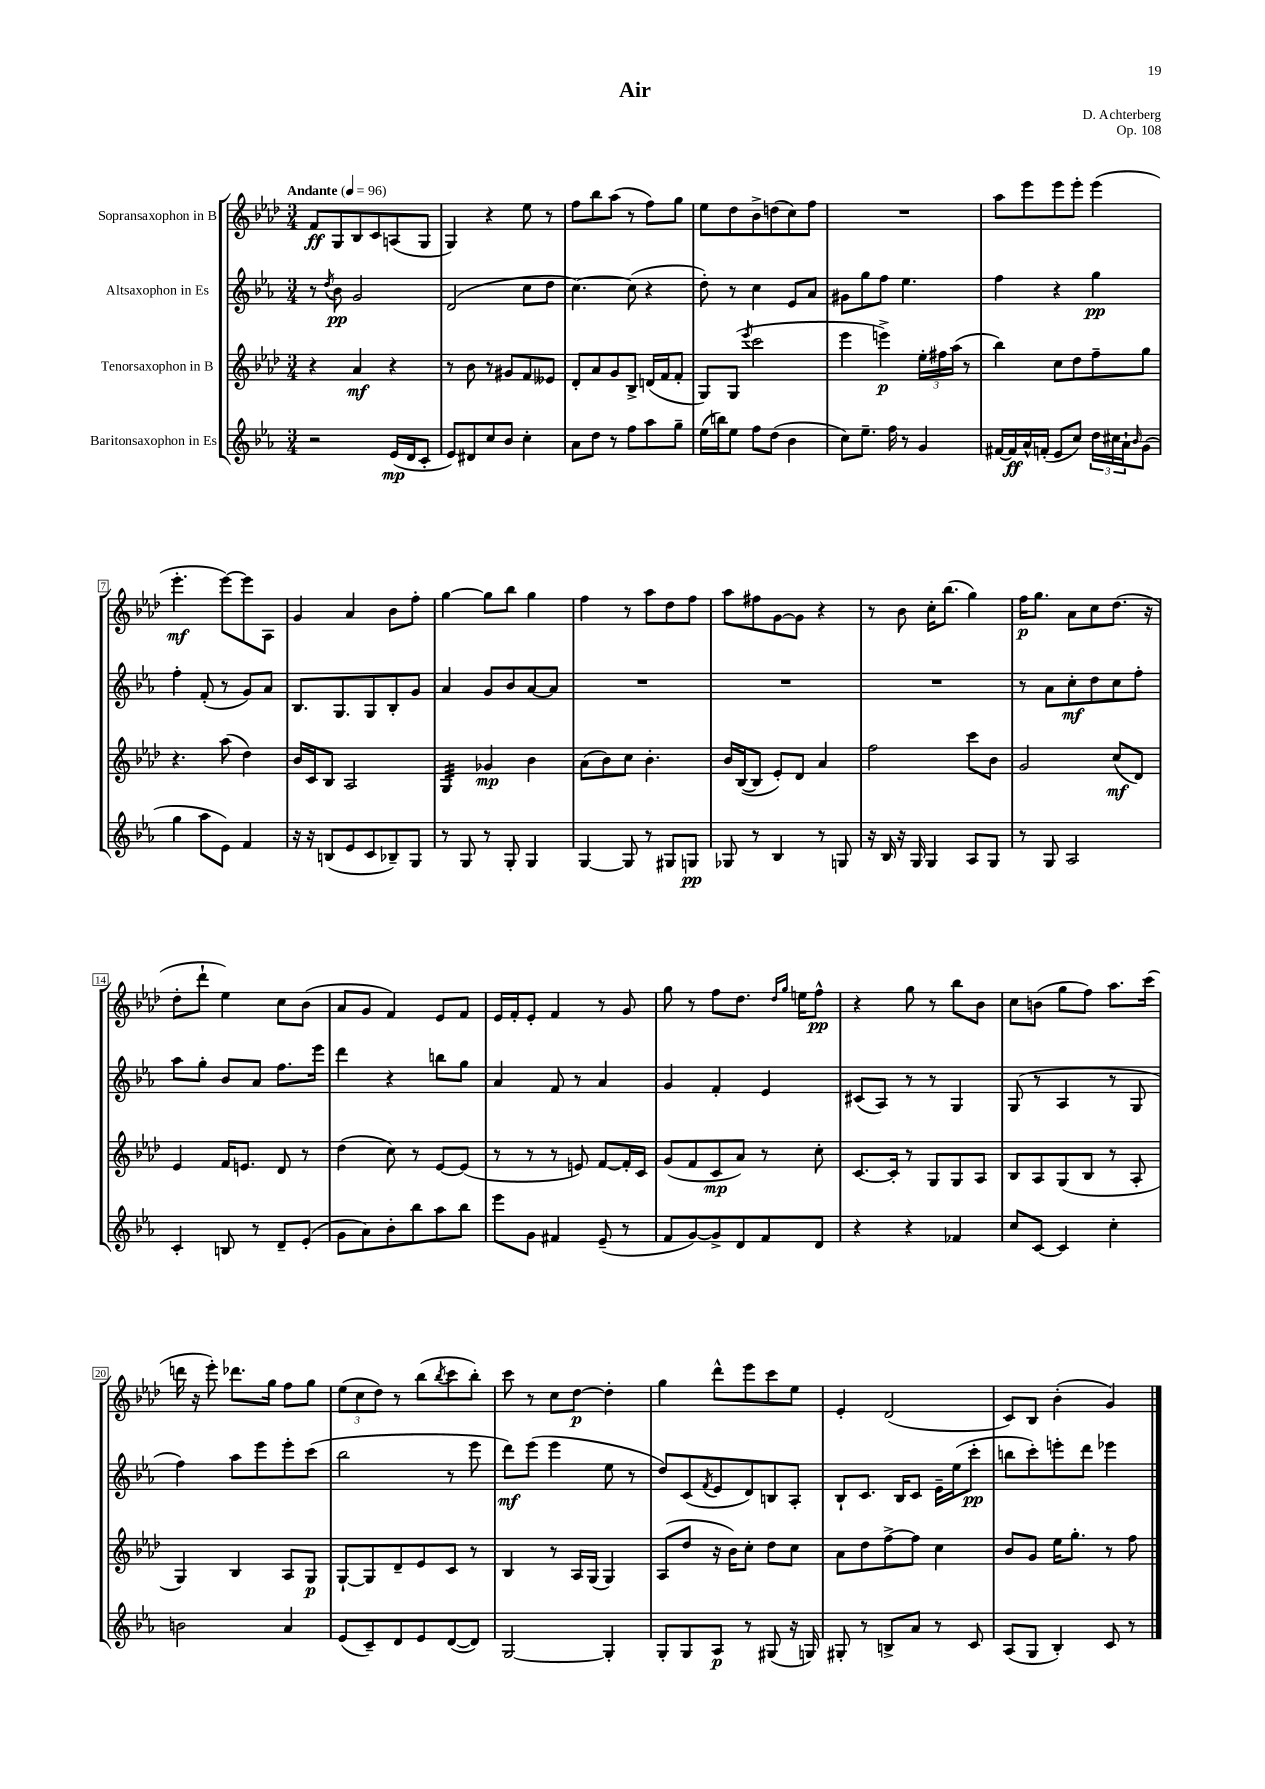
\header { title = "Air" composer = "D. Achterberg" opus = "Op. 108" }
<<
\new StaffGroup <<
\new Staff = "s0" \with { instrumentName = "Sopransaxophon in B" } {
    \clef treble \key aes \major \numericTimeSignature \time 3/4 \tempo "Andante" 4 = 96
    f'8\ff g8 bes8 c'8 a8( g8 |
    g4) r4 ees''8 r8 |
    f''8 bes''8 aes''8( r8 f''8) g''8 |
    ees''8 des''8 bes'8-> d''8( c''8) f''8 |
    R2. |
    aes''8 ees'''8 ees'''8 ees'''8-. ees'''4( |
    ees'''4.-.\mf ees'''8~) ees'''8 aes8 |
    g'4 aes'4 bes'8 f''8-. |
    g''4~ g''8 bes''8 g''4 |
    f''4 r8 aes''8 des''8 f''8 |
    aes''8 fis''8 g'8~ g'8 r4 |
    r8 bes'8 c''16-. bes''8.( g''4) |
    f''16\p g''8. aes'8 c''8 des''8.( r16 |
    des''8-. des'''8-! ees''4) c''8 bes'8( |
    aes'8 g'8 f'4) ees'8 f'8 |
    ees'16 f'16-. ees'8-. f'4 r8 g'8 |
    g''8 r8 f''8 des''8. \grace { des''16 g''16 } e''16 f''8-^\pp |
    r4 g''8 r8 bes''8 bes'8 |
    c''8 b'8( g''8 f''8) aes''8. c'''16( |
    d'''16 r16 ees'''8-.) des'''8. g''16 f''8 g''8 |
    \tuplet 3/2 { ees''8( c''8 des''8) } r8 bes''8( \acciaccatura { bes''8 } c'''8 bes''8-.) |
    c'''8 r8 c''8 des''8~\p des''4-. |
    g''4 des'''8-^ ees'''8 c'''8 ees''8 |
    ees'4-. des'2( |
    c'8) bes8 bes'4-.( g'4) \bar "|." |
}
\new Staff = "s1" \with { instrumentName = "Altsaxophon in Es" } {
    \clef treble \key ees \major \numericTimeSignature \time 3/4
    r8 \acciaccatura { d''8 } bes'8\pp g'2 |
    d'2( c''8 d''8 |
    c''4.~) c''8( r4 |
    d''8-.) r8 c''4 ees'8 aes'8 |
    gis'8 g''8 f''8 ees''4. |
    f''4 r4 g''4\pp |
    f''4-. f'8-.( r8 g'8) aes'8 |
    bes8. g8. g8 bes8-. g'8 |
    aes'4 g'8 bes'8 aes'8~ aes'8 |
    R2. |
    R2. |
    R2. |
    r8 aes'8 c''8-.\mf d''8 c''8 f''8-. |
    aes''8 g''8-. bes'8 aes'8 f''8. ees'''16 |
    d'''4 r4 b''8 g''8 |
    aes'4 f'8 r8 aes'4 |
    g'4 f'4-. ees'4 |
    cis'8( aes8) r8 r8 g4 |
    g8( r8 aes4 r8 g8 |
    f''4) aes''8 ees'''8 ees'''8-. c'''8( |
    bes''2 r8 ees'''8 |
    d'''8\mf) ees'''8( ees'''4 ees''8 r8 |
    d''8) c'8( \acciaccatura { f'8 } ees'8 d'8) b8 aes8-. |
    bes8-! c'8. bes16 c'8 ees'16-- ees''16( c'''8-.\pp |
    b''8 c'''8-.) e'''8-. d'''8 ees'''4 \bar "|." |
}
\new Staff = "s2" \with { instrumentName = "Tenorsaxophon in B" } {
    \clef treble \key aes \major \numericTimeSignature \time 3/4
    r4 aes'4\mf r4 |
    r8 bes'8 r8 gis'8 f'8 eeses'8 |
    des'8-. aes'8 g'8 bes8-> d'16( f'16 f'8-. |
    g8) g8( \acciaccatura { ees'''8 } c'''2 |
    ees'''4 e'''4->\p) \tuplet 3/2 { ees''16-. fis''16 aes''16( } r8 |
    bes''4) c''8 des''8 f''8-- g''8 |
    r4. aes''8( des''4) |
    bes'16 c'16 bes8 aes2 |
    g4:32 ges'4\mp bes'4 |
    aes'8( bes'8) c''8 bes'4.-. |
    bes'16 bes16~( bes8 ees'8-.) des'8 aes'4 |
    f''2 c'''8 bes'8 |
    g'2 c''8\mf( des'8) |
    ees'4 f'16 e'8. des'8 r8 |
    des''4( c''8) r8 ees'8~ ees'8( |
    r8 r8 r8 e'8) f'8~ f'16-. c'16 |
    g'8( f'8 c'8\mp aes'8) r8 c''8-. |
    c'8.~ c'16-. r8 g8 g8 aes8 |
    bes8 aes8 g8( bes8 r8 aes8-. |
    g4) bes4 aes8 g8\p |
    g8~-! g8 des'8-- ees'8 c'8 r8 |
    bes4 r8 aes16 g16( g4) |
    aes8( des''8 r16 bes'16) c''8-. des''8 c''8 |
    aes'8 des''8 f''8~-> f''8 c''4 |
    bes'8 g'8 ees''16 g''8.-. r8 f''8 \bar "|." |
}
\new Staff = "s3" \with { instrumentName = "Baritonsaxophon in Es" } {
    \clef treble \key ees \major \numericTimeSignature \time 3/4
    r2 ees'16\mp( d'16 c'8-. |
    ees'8) dis'8 c''8 bes'8 c''4-. |
    aes'8 d''8 r8 f''8 aes''8 g''8-- |
    ees''16( b''16) ees''8 f''8 d''8( bes'4 |
    c''8) ees''8.-- f''16 r8 g'4 |
    fis'16~ fis'16\ff aes'16-^ f'16-.( ees'8 c''8) \tuplet 3/2 { d''16 cis''16 aes'16-! } \grace { bes'16 } g'8( |
    g''4 aes''8 ees'8) f'4 |
    r16 r16 b8( ees'8 c'8 bes8--) g8 |
    r8 g8 r8 g8-. g4 |
    g4~ g8 r8 gis8 g8\pp |
    ges8 r8 bes4 r8 g8 |
    r16 bes16 r16 g16 g4 aes8 g8 |
    r8 g8 aes2 |
    c'4-. b8 r8 d'8-- ees'8-.( |
    g'8 aes'8) bes'8-. bes''8 aes''8 bes''8 |
    ees'''8 g'8 fis'4 ees'8--( r8 |
    f'8 g'8~) g'8-> d'8 f'8 d'8 |
    r4 r4 fes'4 |
    c''8 c'8~ c'4 c''4-. |
    b'2 aes'4 |
    ees'8( c'8--) d'8 ees'8 d'8~( d'8) |
    g2~ g4-. |
    g8-. g8 aes8\p r8 gis8( r16 g16) |
    gis8-. r8 b8-> aes'8 r8 c'8 |
    aes8( g8 bes4-.) c'8 r8 \bar "|." |
}
>>
>>
\layout { \context { \Score \override BarNumber.stencil = #(make-stencil-boxer 0.1 0.3 ly:text-interface::print) } }
